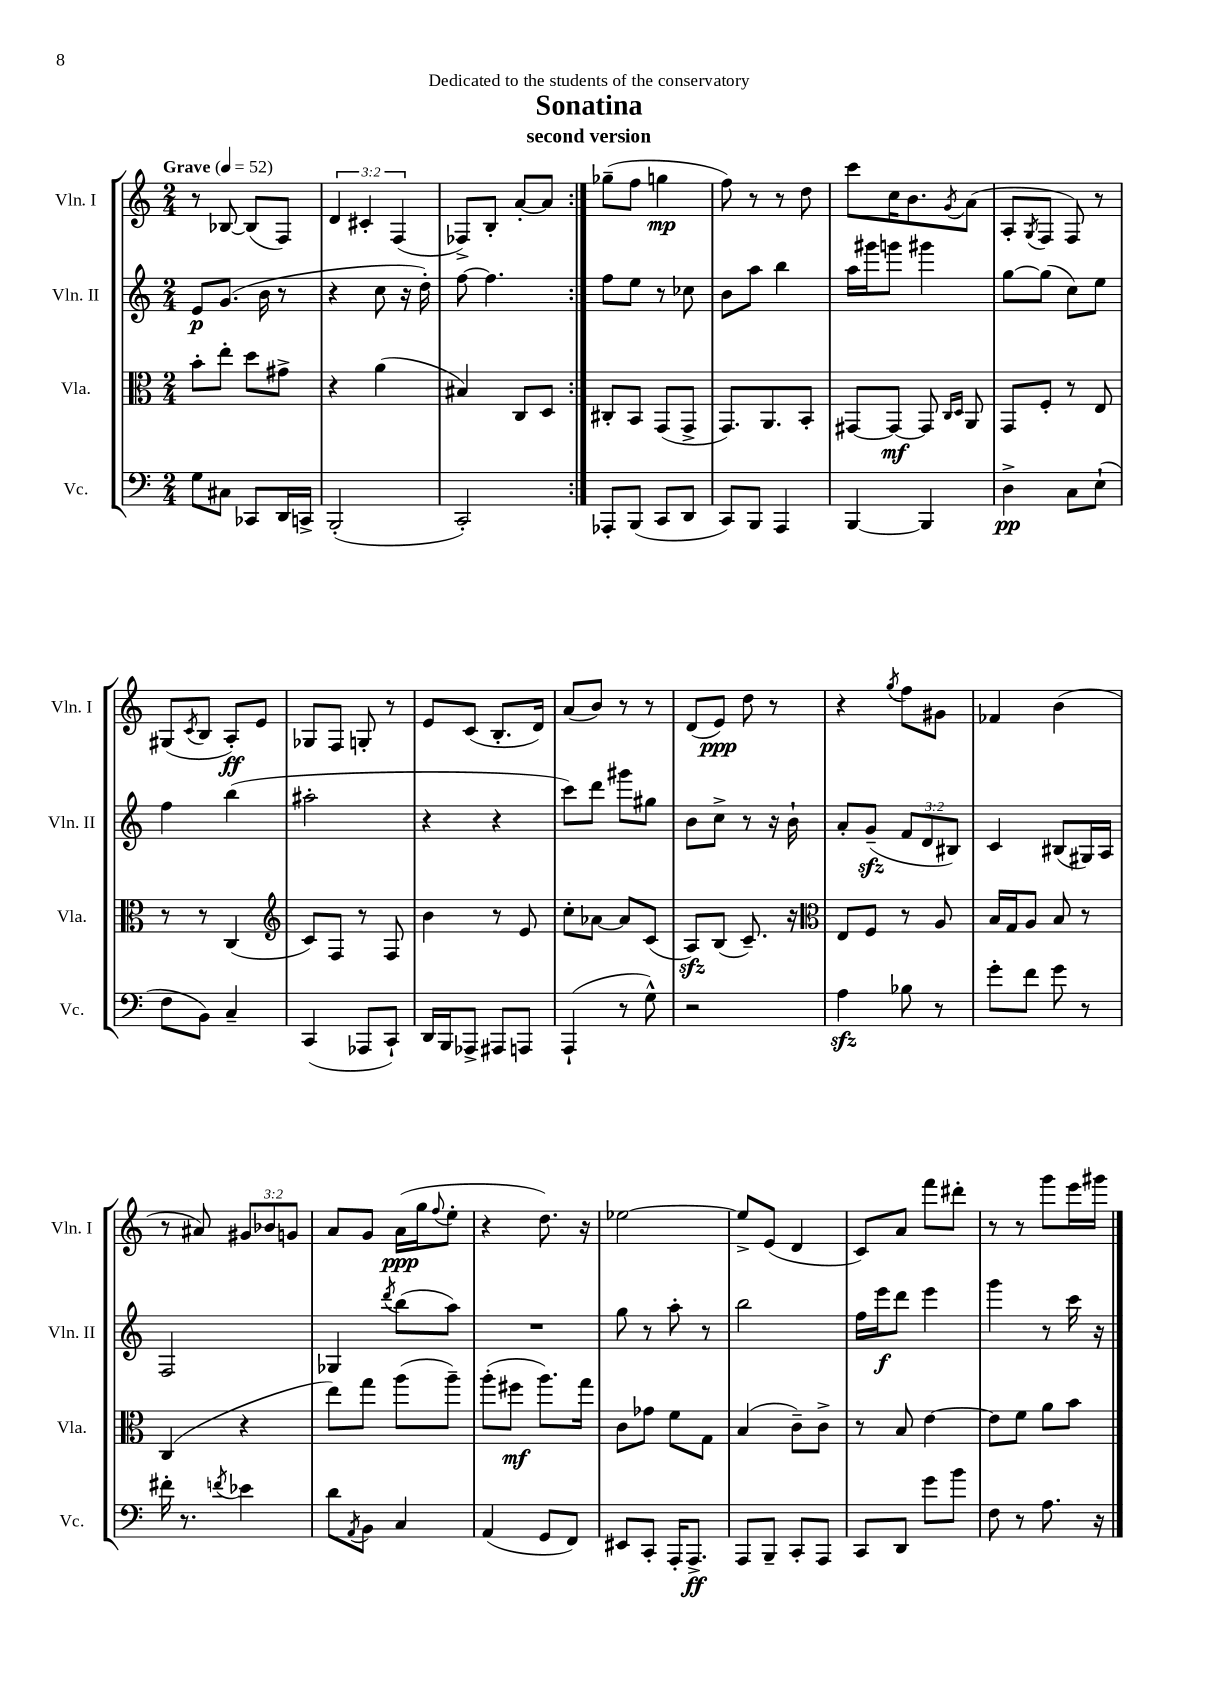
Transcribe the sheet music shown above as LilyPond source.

\header { title = "Sonatina" subtitle = "second version" dedication = "Dedicated to the students of the conservatory" }
<<
\new StaffGroup <<
\new Staff = "s0" \with { instrumentName = "Vln. I" shortInstrumentName = "Vln. I" } {
    \clef treble \key c \major \numericTimeSignature \time 2/4 \override Staff.TupletNumber.text = #tuplet-number::calc-fraction-text \tempo "Grave" 4 = 52
    \repeat volta 2 { r8 bes8~ bes8( f8) |
    \tuplet 3/2 { d'4 cis'4-. f4( } |
    fes8->) b8-. a'8~-. a'8 | }
    ges''8--( f''8 g''4\mp |
    f''8) r8 r8 d''8 |
    c'''8 c''16 b'8. \acciaccatura { g'8 } a'8( |
    a8-. \acciaccatura { g8 } f8 f8) r8 |
    gis8( \acciaccatura { c'8 } b8 a8-.\ff) e'8 |
    ges8 f8 g8-. r8 |
    e'8 c'8( b8.-. d'16) |
    a'8( b'8) r8 r8 |
    d'8( e'8\ppp) d''8 r8 |
    r4 \acciaccatura { g''8 } f''8 gis'8 |
    fes'4 b'4( |
    r8 ais'8) \tuplet 3/2 { gis'8 bes'8 g'8 } |
    a'8 g'8 a'16\ppp( g''16 \appoggiatura { f''8 } e''8-. |
    r4 d''8.) r16 |
    ees''2~ |
    ees''8-> e'8( d'4 |
    c'8) a'8 f'''8 dis'''8-. |
    r8 r8 g'''8 e'''16 gis'''16 \bar "|." |
}
\new Staff = "s1" \with { instrumentName = "Vln. II" shortInstrumentName = "Vln. II" } {
    \clef treble \key c \major \numericTimeSignature \time 2/4 \override Staff.TupletNumber.text = #tuplet-number::calc-fraction-text
    \repeat volta 2 { e'8\p g'8.( b'16 r8 |
    r4 c''8 r16 d''16-.) |
    f''8~ f''4. | }
    f''8 e''8 r8 ces''8 |
    b'8 a''8 b''4 |
    a''16 gis'''16 g'''8 gis'''4 |
    g''8~ g''8( c''8) e''8 |
    f''4 b''4( |
    ais''2-. |
    r4 r4 |
    c'''8) d'''8 gis'''8 gis''8 |
    b'8 c''8-> r8 r16 b'16-! |
    a'8-. g'8--\sfz( \tuplet 3/2 { f'8 d'8 bis8) } |
    c'4 bis8( gis16) a16 |
    f2 |
    ges4 \acciaccatura { d'''8 } b''8( a''8) |
    R2 |
    g''8 r8 a''8-. r8 |
    b''2 |
    f''16 e'''16\f d'''8 e'''4 |
    g'''4 r8 c'''16 r16 \bar "|." |
}
\new Staff = "s2" \with { instrumentName = "Vla." shortInstrumentName = "Vla." } {
    \clef alto \key c \major \numericTimeSignature \time 2/4
    \repeat volta 2 { b'8-. e''8-. d''8 gis'8-> |
    r4 a'4( |
    bis4) c8 d8 | }
    cis8-. b,8 g,8( g,8-> |
    g,8.) a,8. b,8-. |
    gis,8~ gis,8~\mf gis,8 \grace { c16 d16 } a,8 |
    g,8 f8-. r8 e8 |
    r8 r8 c4( |
    \clef treble c'8) f8 r8 f8 |
    b'4 r8 e'8 |
    c''8-. aes'8~ aes'8 c'8( |
    a8\sfz) b8( c'8.--) r16 |
    \clef alto e8 f8 r8 a8 |
    b16 g16 a8 b8 r8 |
    c4( r4 |
    e''8) g''8 a''8( a''8--) |
    a''8-.( fis''8\mf a''8.) g''16 |
    c'8 ges'8 f'8 g8 |
    b4( c'8--) c'8-> |
    r8 b8 e'4~ |
    e'8 f'8 a'8 b'8 \bar "|." |
}
\new Staff = "s3" \with { instrumentName = "Vc." shortInstrumentName = "Vc." } {
    \clef bass \key c \major \numericTimeSignature \time 2/4
    \repeat volta 2 { g8 cis8 ces,8 d,16 c,16-> |
    b,,2-.( |
    c,2-.) | }
    aes,,8-. b,,8( c,8 d,8 |
    c,8) b,,8 a,,4 |
    b,,4~ b,,4 |
    d4->\pp c8 e8-!( |
    f8 b,8) c4-- |
    c,4( aes,,8 c,8-!) |
    d,16 b,,16 aes,,8-> ais,,8 a,,8 |
    a,,4-!( r8 g8-^) |
    r2 |
    a4\sfz bes8 r8 |
    g'8-. f'8 g'8 r8 |
    fis'16-. r8. \acciaccatura { f'8 } ees'4 |
    d'8 \acciaccatura { a,8 } b,8 c4 |
    a,4( g,8 f,8) |
    eis,8 c,8-. a,,16-. a,,8.->\ff |
    a,,8 b,,8-- c,8-. a,,8 |
    c,8 d,8 g'8 b'8 |
    f8 r8 a8. r16 \bar "|." |
}
>>
>>
\layout { \context { \Score \remove "Bar_number_engraver" } }
